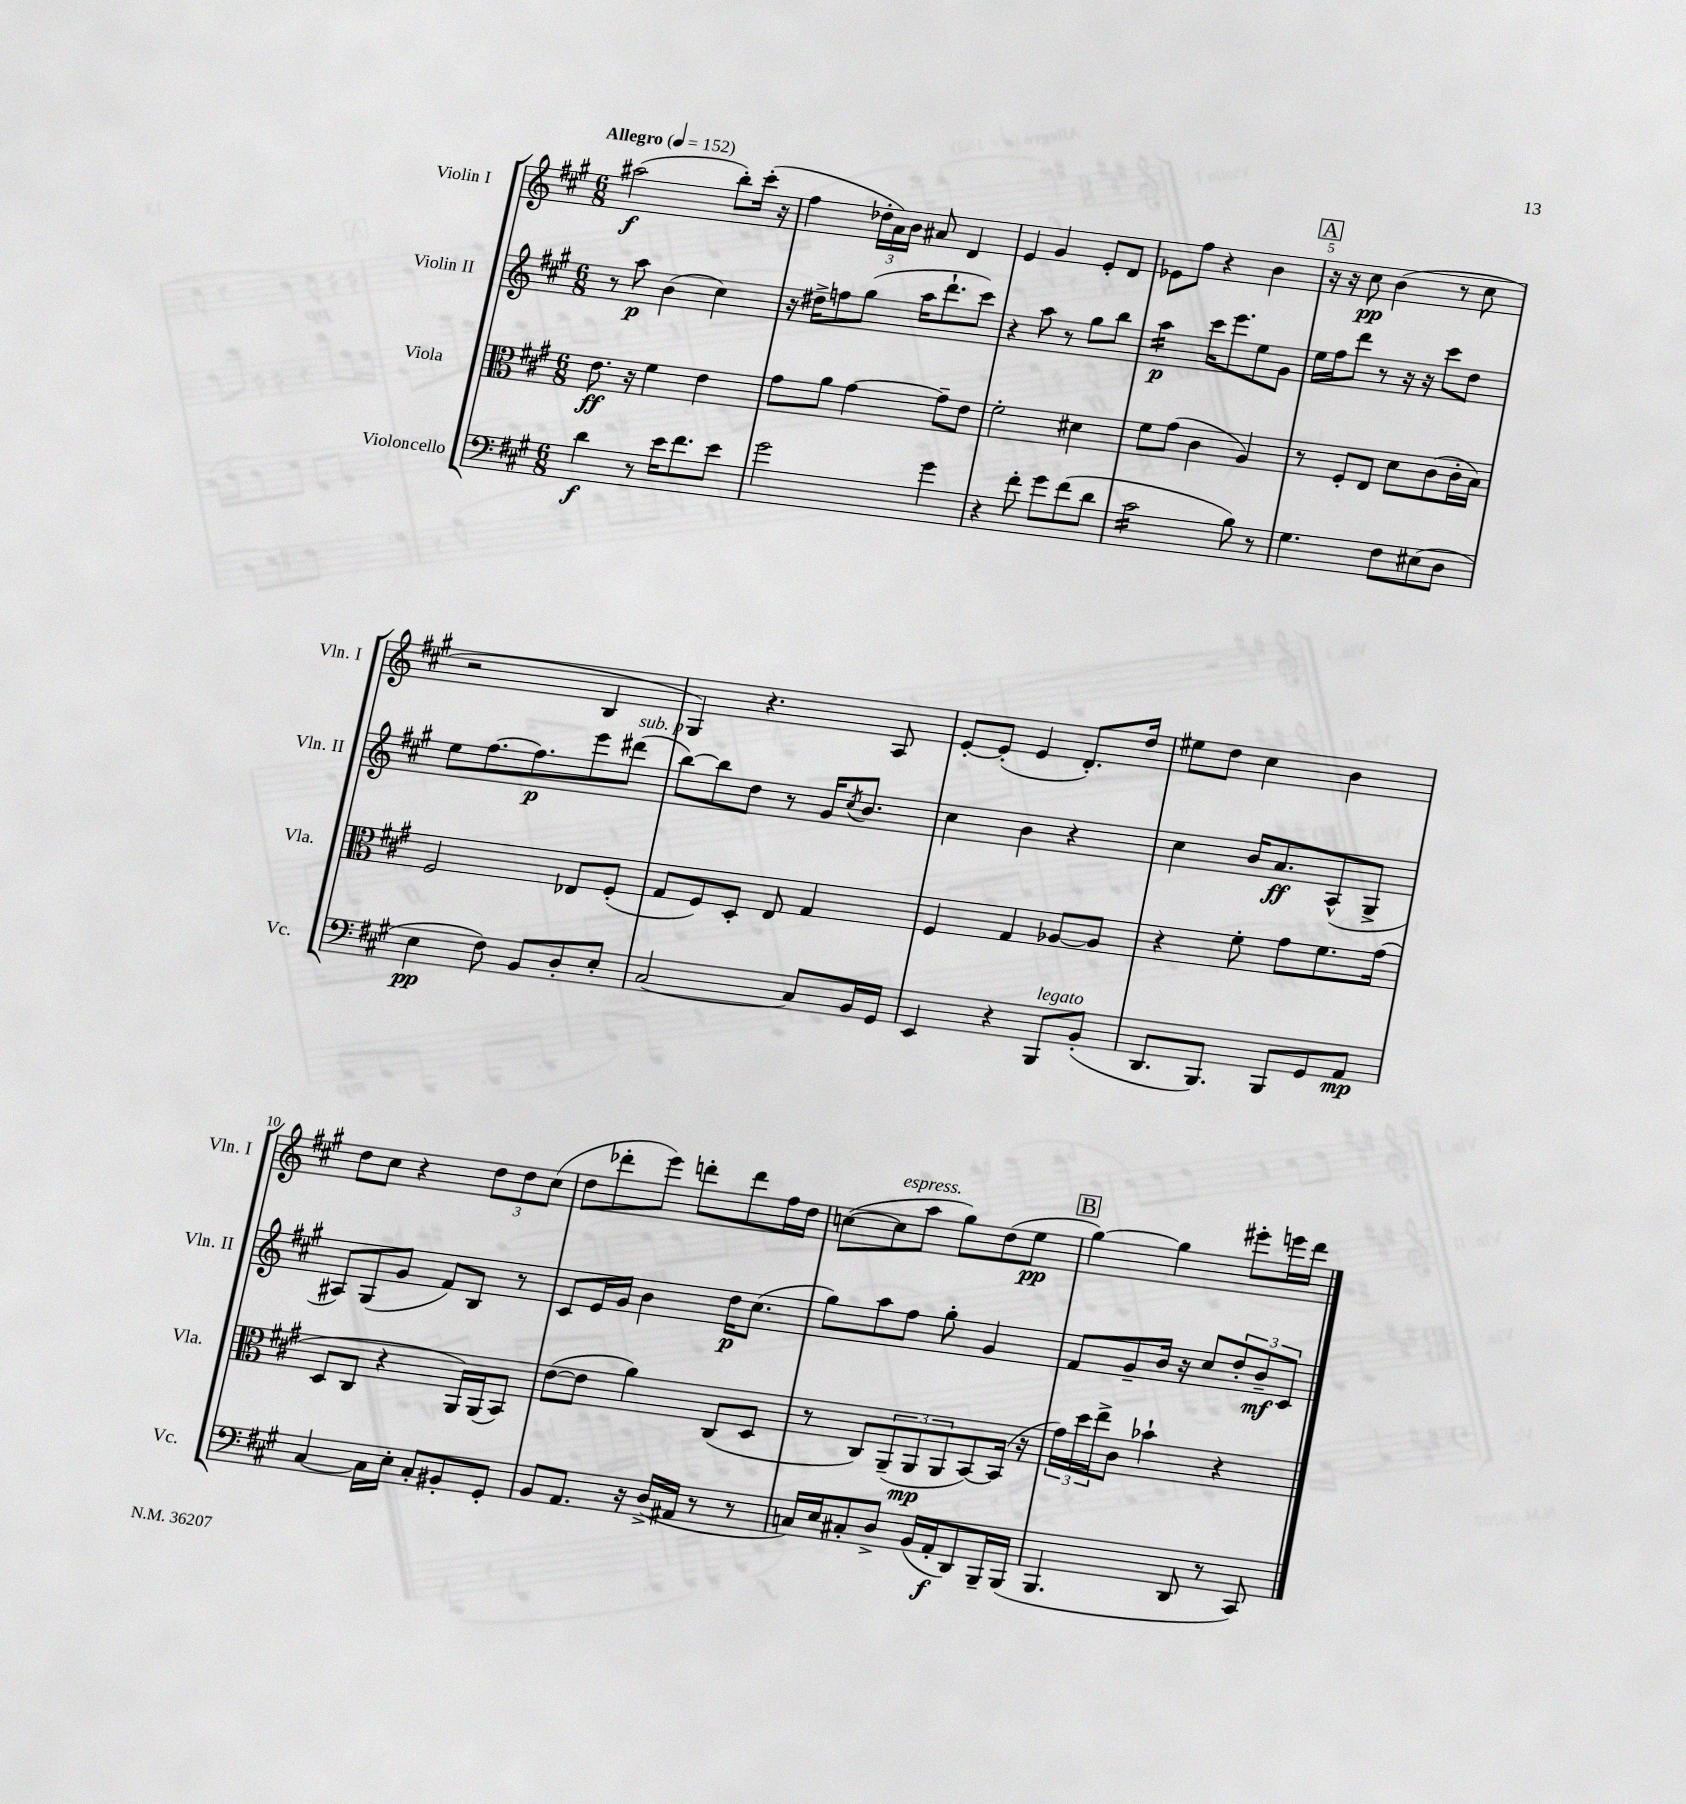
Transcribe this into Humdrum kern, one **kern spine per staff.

**kern	**kern	**kern	**kern
*staff4	*staff3	*staff2	*staff1
*clefF4	*clefC3	*clefG2	*clefG2
*k[f#c#g#]	*k[f#c#g#]	*k[f#c#g#]	*k[f#c#g#]
*M6/8	*M6/8	*M6/8	*M6/8
*MM152	*MM152	*MM152	*MM152
4d	8.e	8r	(2aa#
.	.	8aa	.
.	16r	.	.
8r	4f#	(4b	.
16e	.	.	.
8.f#	.	.	.
.	4e	4cc#)	8bb')
8e	.	.	(16ccc#'
.	.	.	16r
=	=	=	=
2g#	8g#	16r	4ff#
.	.	16dd#^	.
.	8a	8ff	.
.	[4g#	(8gg#	24dd-'
.	.	.	24a)
.	.	.	24b
.	.	16aa	8a#
.	.	8.ddd`	.
4g#	8g#~]	.	4d
.	8e	8ccc#)	.
=	=	=	=
4r	2f#'	4r	4e
8f#'	.	8aa	4g#
8g#	.	8r	.
(8f#	4d#	8gg#	8e'
8d	.	8bb	8d
=	=	=	=
2c#	8f#	4aa	8e-
.	(8g#	.	8ff#
.	4c#	16ccc#	4r
.	.	8.eee	.
8B)	4A)	8ee	4b
8r	.	8g#	.
=	=	=	=
4.G#	8r	16ee	16r
.	.	16ff#	16r
.	8F#'	8ddd	8cc#
.	8E	8r	(4b
8F#	8d	16r	.
.	.	16r	.
(8E#	(8c#	8ccc#	8r
8D	16c#'	8dd	8cc#
.	16B)	.	.
=	=	=	=
4E	2F#	8ee	2r
.	.	[8.ff#	.
8F#)	.	.	.
.	.	8.ff#]	.
8BB	.	.	.
8D'	8E-	8eee	4B
8E'	(8F#'	(8ddd#	.
=	=	=	=
[2C#	8G#	[8bb)	4G#)
.	8F#)	8bb]	.
.	8D'	8dd	4.r
.	8E	8r	.
8C#]	4G#	16g#	.
.	.	8qcc#	.
.	.	8.b	.
16BB	.	.	8A
16GG#	.	.	.
=	=	=	=
4EE	4F#	4cc#	[8e'
.	.	.	(8e']
4r	4G#	4b	4e
8BBB	[8A-	4r	8.d')
(8BB'	8A-]	.	.
.	.	.	16dd
=	=	=	=
8.DD	4r	4cc#	8ee#
.	.	.	8dd
8.BBB)	.	.	.
.	8f#'	16b	4cc#
.	.	8.a	.
8BBB	8g#	.	.
8GG#	8.f#	(8A^^	4b
8AA	.	8G#^	.
.	(16g#	.	.
=	=	=	=
[4C#	8D	8A#)	8dd
.	8C#	(8G#	8cc#
16C#]	4r	8g#	4r
16E'	.	.	.
8C#'	.	8f#)	.
8BB#'	16AA)	8B	12dd
.	(16AA	.	.
.	.	.	12dd
8GG#'	8BB)	8r	.
.	.	.	(12cc#
=	=	=	=
8BB	([8e	8c#	8dd
8.AA	8e]	16e	8ddd-'
.	.	16g#	.
.	4a)	4b	8eee)
16r	.	.	.
(16D^	.	.	8ddd'
16AA#	.	.	.
8r	(8C#	16dd	8ddd
.	.	(8.cc#	.
8r	8D	.	16ff#
.	.	.	16dd
=	=	=	=
16C)	8r	8gg#)	([8cc
16E	.	.	.
8C#'	8C#)	8aa	8cc]
8D^	(12AA~	8ff#	8aa
.	12AA	.	.
(16BB	.	8gg#'	8gg#)
.	12AA	.	.
16AA'	.	.	.
8DD)	[8BB)	4g#	(8dd
16BBB~	(16BB]	.	8ee
(16BBB	16r	.	.
=	=	=	=
4.BBB	24g#)	8f#	[4gg#)
.	24dd	.	.
.	24ee^	.	.
.	8c#	8g#~	.
.	4b-`	16b	4gg#]
.	.	16r	.
8DD	.	8cc#	.
8r	4r	12dd'	8eee#'
.	.	12b~	.
8CC#)	.	.	16eee
.	.	12c#	.
.	.	.	16ddd
==	==	==	==
*-	*-	*-	*-
